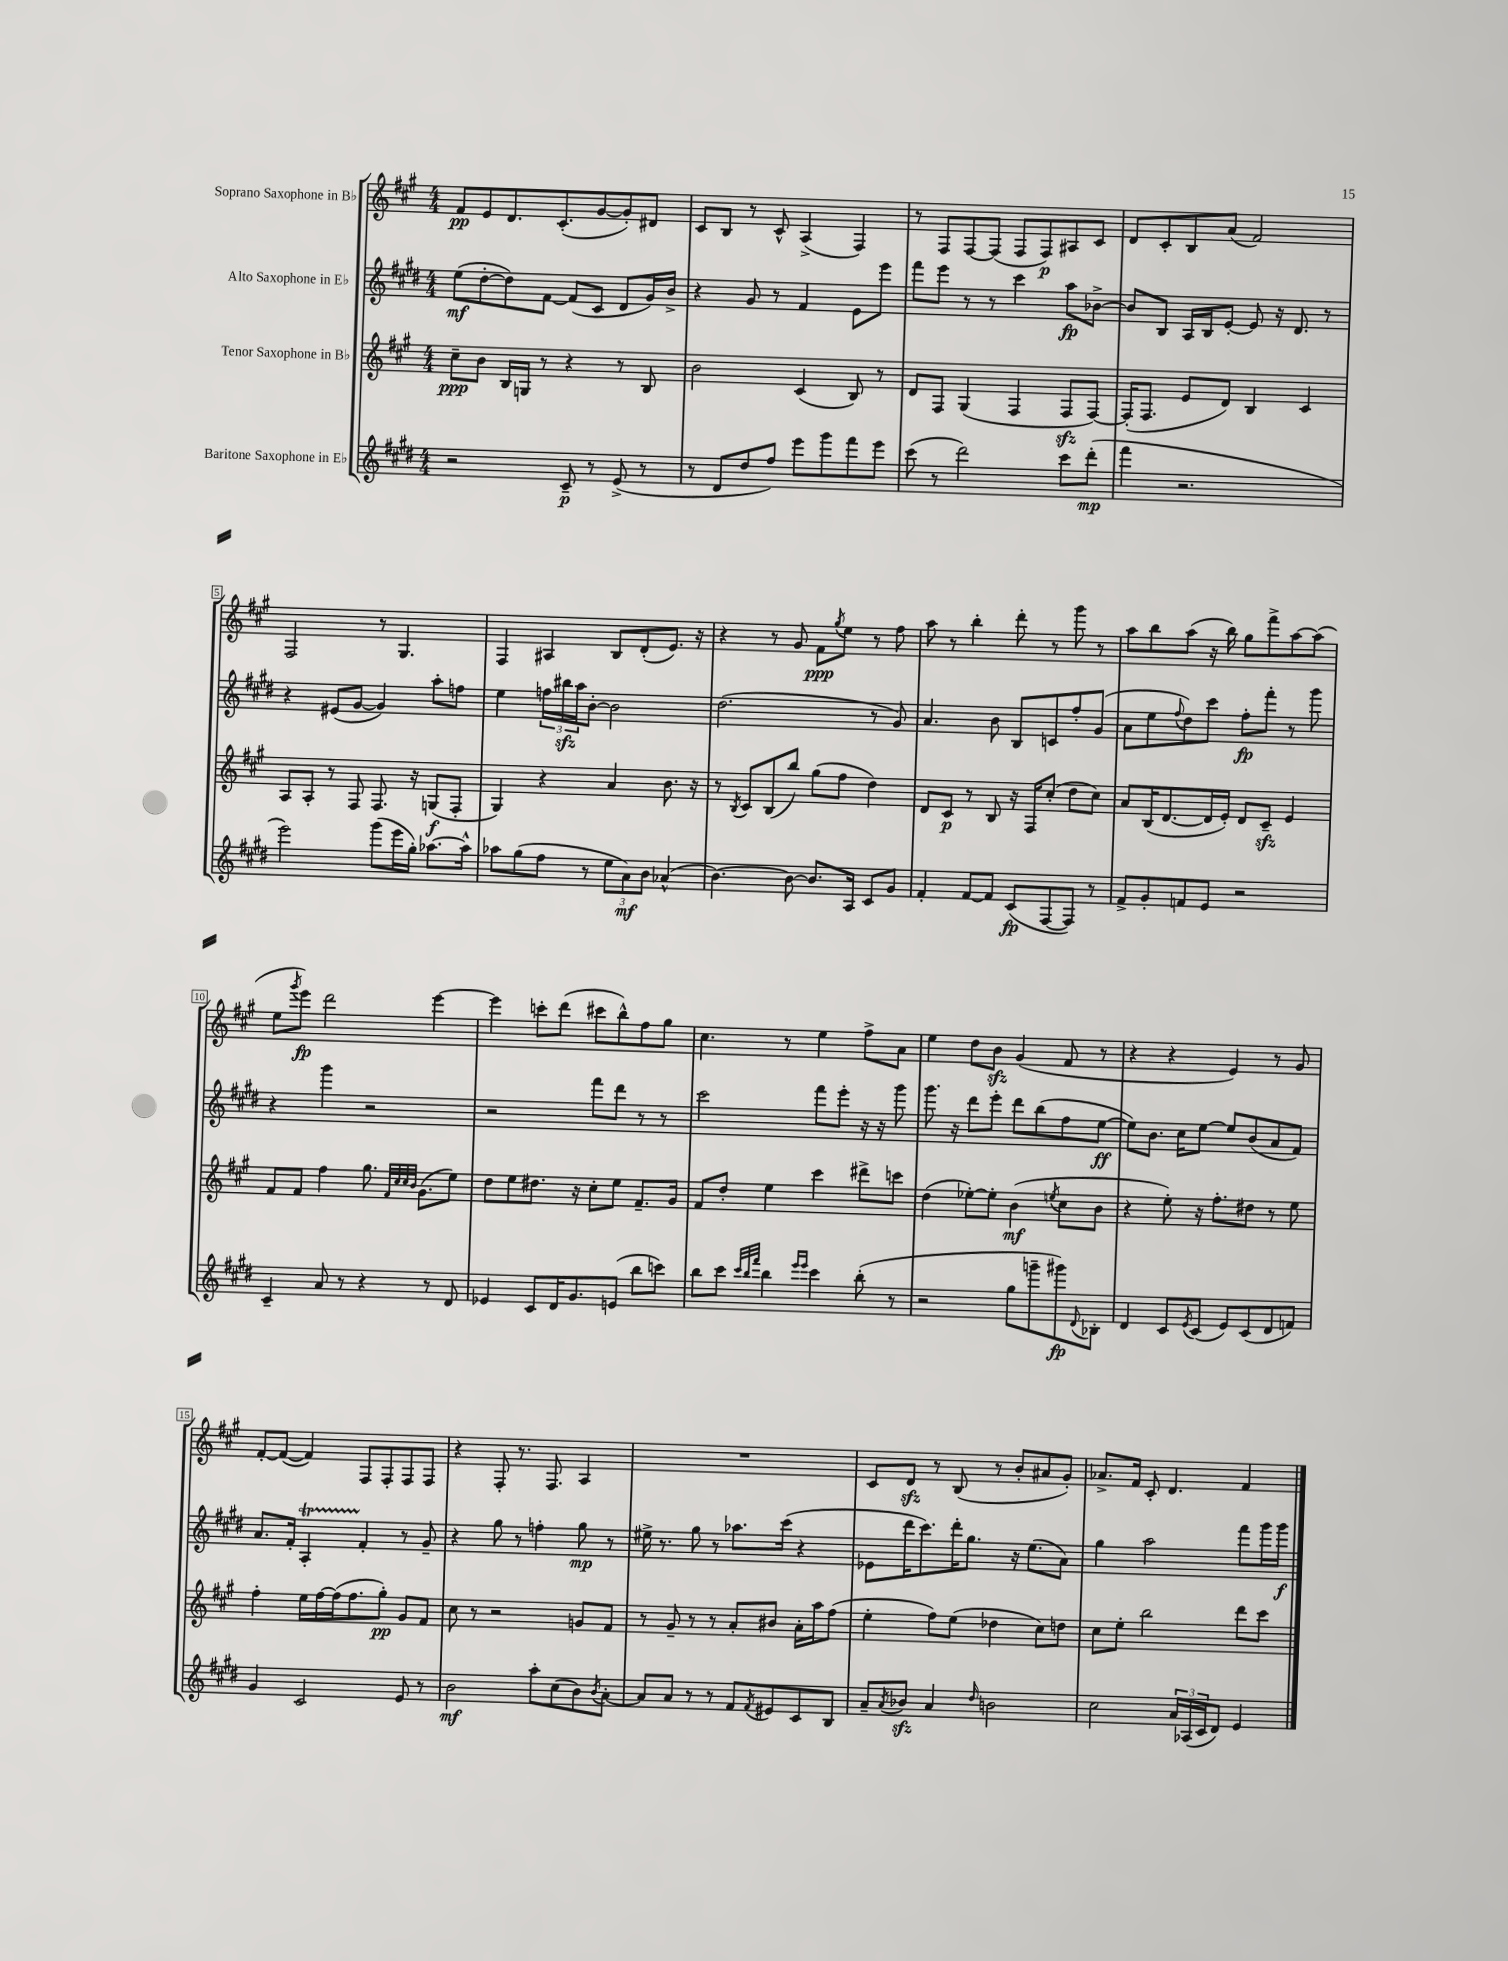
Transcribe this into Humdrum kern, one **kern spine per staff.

**kern	**dynam	**kern	**dynam	**kern	**dynam	**kern	**dynam
*part4	*part4	*part3	*part3	*part2	*part2	*part1	*part1
*staff4	*staff4	*staff3	*staff3	*staff2	*staff2	*staff1	*staff1
*I"Baritone Saxophone in E♭	*	*I"Tenor Saxophone in B♭	*	*I"Alto Saxophone in E♭	*	*I"Soprano Saxophone in B♭	*
*clefG2	*	*clefG2	*	*clefG2	*	*clefG2	*
*k[f#c#g#d#]	*	*k[f#c#g#]	*	*k[f#c#g#d#]	*	*k[f#c#g#]	*
*M4/4	*	*M4/4	*	*M4/4	*	*M4/4	*
=1	=1	=1	=1	=1	=1	=1	=1
2r	.	8cc#~\L	ppp	(8ee\L	mf	8f#/L	pp
.	.	8b\J	.	[8dd#'\	.	8e/	.
.	.	16B/LL	.	8dd#\])	.	8.d/	.
.	.	16Gn/JJ	.	.	.	.	.
.	.	8r	.	[8f#\J	.	.	.
.	.	.	.	.	.	(8.c#'/	.
8c#~/	p	4r	.	(8f#/L]	.	.	.
8r	.	.	.	8c#/J	.	[8g#/	.
(8e^/	.	8r	.	8d#/L	.	8g#'/])	.
8r	.	8B/	.	16g#/L)	.	8d#X/J	.
.	.	.	.	16b^/JJ	.	.	.
=2	=2	=2	=2	=2	=2	=2	=2
8r	.	2b\	.	4r	.	8c#/L	.
8d#/L	.	.	.	.	.	8B/J	.
8dd#/	.	.	.	8g#/	.	8r	.
8ff#/J)	.	.	.	8r	.	8c#^^/	.
8eee\L	.	(4c#/	.	4f#/	.	(4A^/	.
8ggg#\	.	.	.	.	.	.	.
8fff#\	.	8B/)	.	8e\L	.	4F#/)	.
8eee\J	.	8r	.	8eee\J	.	.	.
=3	=3	=3	=3	=3	=3	=3	=3
(8ccc#\	.	8d/L	.	8fff#\L	.	8r	.
8r	.	8F#/J	.	8eee\J	.	8F#/L	.
2ddd#\)	.	(4G#/	.	8r	.	[8F#/	.
.	.	.	.	8r	.	(8F#/J]	.
.	.	4F#/	.	4ccc#\	.	8F#/L	.
.	.	.	.	.	.	8F#/)	p
8ccc#\L	.	8F#zz/L	.	8aa\L	fp	8A#X/	.
(8ddd#'\J	mp	[8F#/J)	.	[8b-X^\J	.	8c#/J	.
=4	=4	=4	=4	=4	=4	=4	=4
4fff#\	.	(16F#'/KL]	.	8b-/L]	.	8d/L	.
.	.	8.F#/J	.	.	.	.	.
.	.	.	.	8B/J	.	8c#'/	.
2.r	.	8e/L	.	16A/LL	.	8B/	.
.	.	.	.	16B/J	.	.	.
.	.	8d/J)	.	[8e'/J	.	(8a/J	.
.	.	4B/	.	8e/]	.	2f#/)	.
.	.	.	.	16r	.	.	.
.	.	.	.	8.d#/	.	.	.
.	.	4c#/	.	.	.	.	.
.	.	.	.	8r	.	.	.
!!LO:LB:g=z
=5	=5	=5	=5	=5	=5	=5	=5
2eee\)	.	8A/L	.	4r	.	2F#/	.
.	.	8A'/J	.	.	.	.	.
.	.	8r	.	(8e#X/L	.	.	.
.	.	8F#/	.	[8g#/J	.	.	.
(8ggg#\L	.	8.F#/	.	4g#/])	.	8r	.
16eee\L	.	.	.	.	.	4.G#/	.
16gg#'\JJ)	.	16r	.	.	.	.	.
[8.aa-X\L	.	(8Gn/L	f	8aa'\L	.	.	.
.	.	8F#'/J	.	8ffn\J	.	.	.
16aa-^^\Jk]	.	.	.	.	.	.	.
=6	=6	=6	=6	=6	=6	=6	=6
8aa-X\L	.	4G#/)	.	4ee\	.	4F#/	.
(8gg#\	.	.	.	.	.	.	.
8ff#\J	.	4r	.	24ffn\LL	.	4A#X/	.
.	.	.	.	24bb#Xzz\	.	.	.
.	.	.	.	24aa\J	.	.	.
8r	.	.	.	[8b'\J	.	.	.
12ee\L	.	4a/	.	2b\]	.	8B/L	.
12a\)	mf	.	.	.	.	.	.
.	.	.	.	.	.	(8d'/	.
12b\J	.	.	.	.	.	.	.
(4a-X^^/	.	8.b\	.	.	.	8.e/J)	.
.	.	16r	.	.	.	16r	.
=7	=7	=7	=7	=7	=7	=7	=7
[4.b\)	.	8r	.	(2.dd#\	.	4r	.
.	.	8qB/	.	.	.	.	.
.	.	8c#/L	.	.	.	.	.
.	.	(8B/	.	.	.	8r	.
8b\_	.	8bb/J)	.	.	.	8g#/	.
8.b/L]	.	(8gg#\L	.	.	.	8f#\L	ppp
.	.	.	.	.	.	8qgg#/	.
.	.	8ff#\J	.	.	.	8ee\J	.
16A/Jk	.	.	.	.	.	.	.
8c#/L	.	4dd\)	.	8r	.	8r	.
8g#/J	.	.	.	8g#/)	.	8ff#\	.
=8	=8	=8	=8	=8	=8	=8	=8
4f#'/	.	8d/L	.	4.a/	.	8aa\	.
.	.	8c#/J	p	.	.	8r	.
[8f#/L	.	8r	.	.	.	4bb'\	.
8f#/J]	.	8B/	.	8b\	.	.	.
(8c#/L	fp	16r	.	8B/L	.	8ddd'\	.
.	.	16F#/KL	.	.	.	.	.
[8F#/	.	(8cc#'/J	.	8cn/	.	8r	.
8F#/J])	.	8dd\L	.	8ff#'/	.	8ggg#\	.
8r	.	8cc#\J)	.	(8g#/J	.	8r	.
=9	=9	=9	=9	=9	=9	=9	=9
8f#^/L	.	8a/L	.	8a\L	.	8aa\L	.
8g#'/	.	(16B/K	.	8ee\	.	8bb\	.
.	.	[8.d/	.	.	.	.	.
.	.	.	.	8qqff#/	.	.	.
8fn/	.	.	.	8dd#\)	.	(8aa\J	.
8e/J	.	16d/L]	.	8ccc#\J	.	16r	.
.	.	16e'/JJ)	.	.	.	16bb\)	.
2r	.	8d/L	.	8ff#'\L	fp	8gg#\L	.
.	.	8c#zz~/J	.	8fff#'\J	.	8fff#^\	.
.	.	4e/	.	8r	.	[8aa\	.
.	.	.	.	8ggg#\	.	(8aa\J]	.
!!LO:LB:g=z
=10	=10	=10	=10	=10	=10	=10	=10
4c#~/	.	8f#/L	.	4r	.	8ee\L	.
.	.	.	.	.	.	8qggg#/	.
.	.	8f#/J	.	.	.	8eee\J)	fp
8a/	.	4ff#\	.	4ggg#\	.	2ddd\	.
8r	.	.	.	.	.	.	.
4r	.	8.gg#\	.	2r	.	.	.
.	.	32qqf#/LLL	.	.	.	.	.
.	.	32qqcc#/	.	.	.	.	.
.	.	32qqcc#/	.	.	.	.	.
.	.	32qqb/JJJ	.	.	.	.	.
.	.	(8.g#\L	.	.	.	.	.
8r	.	.	.	.	.	[4eee\	.
8d#/	.	8ee\J)	.	.	.	.	.
=11	=11	=11	=11	=11	=11	=11	=11
4e-X/	.	8dd\L	.	2r	.	4eee\]	.
.	.	8ee\	.	.	.	.	.
8c#/L	.	8.dd#X\J	.	.	.	8cccn'\L	.
16d#/K	.	.	.	.	.	(8ddd\J	.
8.g#/	.	16r	.	.	.	.	.
.	.	8cc#'\L	.	8fff#\L	.	8ccc#X\L	.
(8en/J	.	8ee\J	.	8ddd#\J	.	8bb^^\)	.
8bb\L	.	8.f#~/L	.	8r	.	8ff#\	.
8cccn\J)	.	.	.	8r	.	8gg#\J	.
.	.	16g#/Jk	.	.	.	.	.
=12	=12	=12	=12	=12	=12	=12	=12
8bb\L	.	8f#/L	.	2ccc#\	.	4.cc#\	.
8ccc#\J	.	8dd'/J	.	.	.	.	.
32qqccc#/LLL	.	.	.	.	.	.	.
32qqbb/	.	.	.	.	.	.	.
32qqfff#/JJJ	.	.	.	.	.	.	.
4bb\	.	4ee\	.	.	.	.	.
.	.	.	.	.	.	8r	.
16qqeee/LL	.	.	.	.	.	.	.
16qqeee/JJ	.	.	.	.	.	.	.
4ccc#\	.	4ccc#\	.	8fff#\L	.	4ee\	.
.	.	.	.	8eee'\J	.	.	.
(8bb'\	.	8ddd#X^\L	.	16r	.	8ff#^\L	.
.	.	.	.	16r	.	.	.
8r	.	8cccn\J	.	8ggg#\	.	8a\J	.
=13	=13	=13	=13	=13	=13	=13	=13
2r	.	(4dd\	.	8.ggg#\	.	4ee\	.
.	.	.	.	16r	.	.	.
.	.	[8ee-X'\L)	.	8ddd#\L	.	8dd\L	.
.	.	8ee-'\J]	.	8eee'\J	.	8bzz\J	.
8gg#\L	.	(4b\	mf	8ddd#\L	.	(4g#/	.
8gggn~\	.	.	.	(8bb\	.	.	.
.	.	8qeen/	.	.	.	.	.
8ggg#X\)	fp	8cc#\L	.	8ff#\	.	8f#/	.
8qqd#/	.	.	.	.	.	.	.
8B-X'\J	.	8b\J	.	[8ee\J	ff	8r	.
=14	=14	=14	=14	=14	=14	=14	=14
4d#/	.	4r	.	8ee\L])	.	4r	.
.	.	.	.	8.b\J	.	.	.
8c#/L	.	8ee'\)	.	.	.	4r	.
.	.	.	.	16cc#\KL	.	.	.
8qe/	.	.	.	.	.	.	.
(8c#/J	.	16r	.	[8ee\J	.	.	.
.	.	8.ff#'\L	.	.	.	.	.
8e/L)	.	.	.	8ee/L]	.	4e/)	.
(8c#/	.	8dd#X\J	.	(8b/	.	.	.
8d#/	.	8r	.	8a/	.	8r	.
8fn/J)	.	8ee\	.	8f#/J)	.	8g#/	.
!!LO:LB:g=z
=15	=15	=15	=15	=15	=15	=15	=15
4g#/	.	4ff#'\	.	8.a/L	.	[8f#'/L	.
.	.	.	.	.	.	(8f#/J_	.
.	.	.	.	16f#'/Jk	.	.	.
2c#/	.	16ee\LL	.	4AT'/	.	4f#/])	.
.	.	[16ff#\	.	.	.	.	.
.	.	(16ff#\J]	.	.	.	.	.
.	.	8.ff#\	.	.	.	.	.
.	.	.	.	4f#'/	.	8F#/L	.
.	.	8gg#'\J)	pp	.	.	8F#'/	.
8e/	.	8g#/L	.	8r	.	8F#/	.
8r	.	8f#/J	.	8g#~/	.	8F#/J	.
=16	=16	=16	=16	=16	=16	=16	=16
2b\	mf	8cc#\	.	4r	.	4r	.
.	.	8r	.	.	.	.	.
.	.	2r	.	8gg#\	.	8F#'/	.
.	.	.	.	8r	.	8.r	.
8aa'\L	.	.	.	4ffn'\	.	.	.
.	.	.	.	.	.	8.F#/	.
(8cc#\	.	.	.	.	.	.	.
8b\)	.	8gn/L	.	8gg#\	mp	4A/	.
8qb/	.	.	.	.	.	.	.
[8a'\J	.	8f#/J	.	8r	.	.	.
=17	=17	=17	=17	=17	=17	=17	=17
8a/L]	.	8r	.	16ee#X^\	.	1r	.
.	.	.	.	8.r	.	.	.
8a/J	.	8g#~/	.	.	.	.	.
8r	.	8r	.	8gg#\	.	.	.
8r	.	8r	.	8r	.	.	.
8f#/L	.	8a'/L	.	8.aa-X\L	.	.	.
8qf#/	.	.	.	.	.	.	.
8e#X/	.	8b#X/J	.	.	.	.	.
.	.	.	.	(16ccc#\Jk	.	.	.
8c#/	.	16a'\LL	.	4r	.	.	.
.	.	16aa\J	.	.	.	.	.
8B/J	.	(8ff#\J	.	.	.	.	.
=18	=18	=18	=18	=18	=18	=18	=18
8a~/L	.	4ee'\	.	8e-X\L	.	8c#/L	.
8qa/	.	.	.	.	.	.	.
8b-Xzz/J	.	.	.	16ddd#\K	.	8dzz/J	.
.	.	.	.	8.ccc#\)	.	.	.
4a/	.	8ff#\L)	.	.	.	8r	.
.	.	(8ee\J	.	16ddd#'\K	.	(8B/	.
.	.	.	.	8.gg#\J	.	.	.
16qqdd#/	.	.	.	.	.	.	.
2bn\	.	4dd-X\	.	.	.	8r	.
.	.	.	.	16r	.	8b'/L	.
.	.	.	.	(8.ee\L	.	.	.
.	.	8cc#\L)	.	.	.	8a#X/	.
.	.	8ddn\J	.	8a\J)	.	8g#'/J)	.
=19	=19	=19	=19	=19	=19	=19	=19
2cc#\	.	8cc#\L	.	4gg#\	.	8.a-X^/L	.
.	.	8ee'\J	.	.	.	.	.
.	.	.	.	.	.	16f#/Jk	.
.	.	2bb\	.	2aa\	.	8c#'/	.
.	.	.	.	.	.	4.d/	.
24a/LL	.	.	.	.	.	.	.
(24A-X/	.	.	.	.	.	.	.
24c#/J	.	.	.	.	.	.	.
8d#/J)	.	.	.	.	.	.	.
4e/	.	8ddd\L	.	8fff#\L	.	4f#/	.
.	.	8ccc#\J	.	16ggg#\L	.	.	.
.	.	.	.	16ggg#\JJ	f	.	.
==	==	==	==	==	==	==	==
*-	*-	*-	*-	*-	*-	*-	*-
